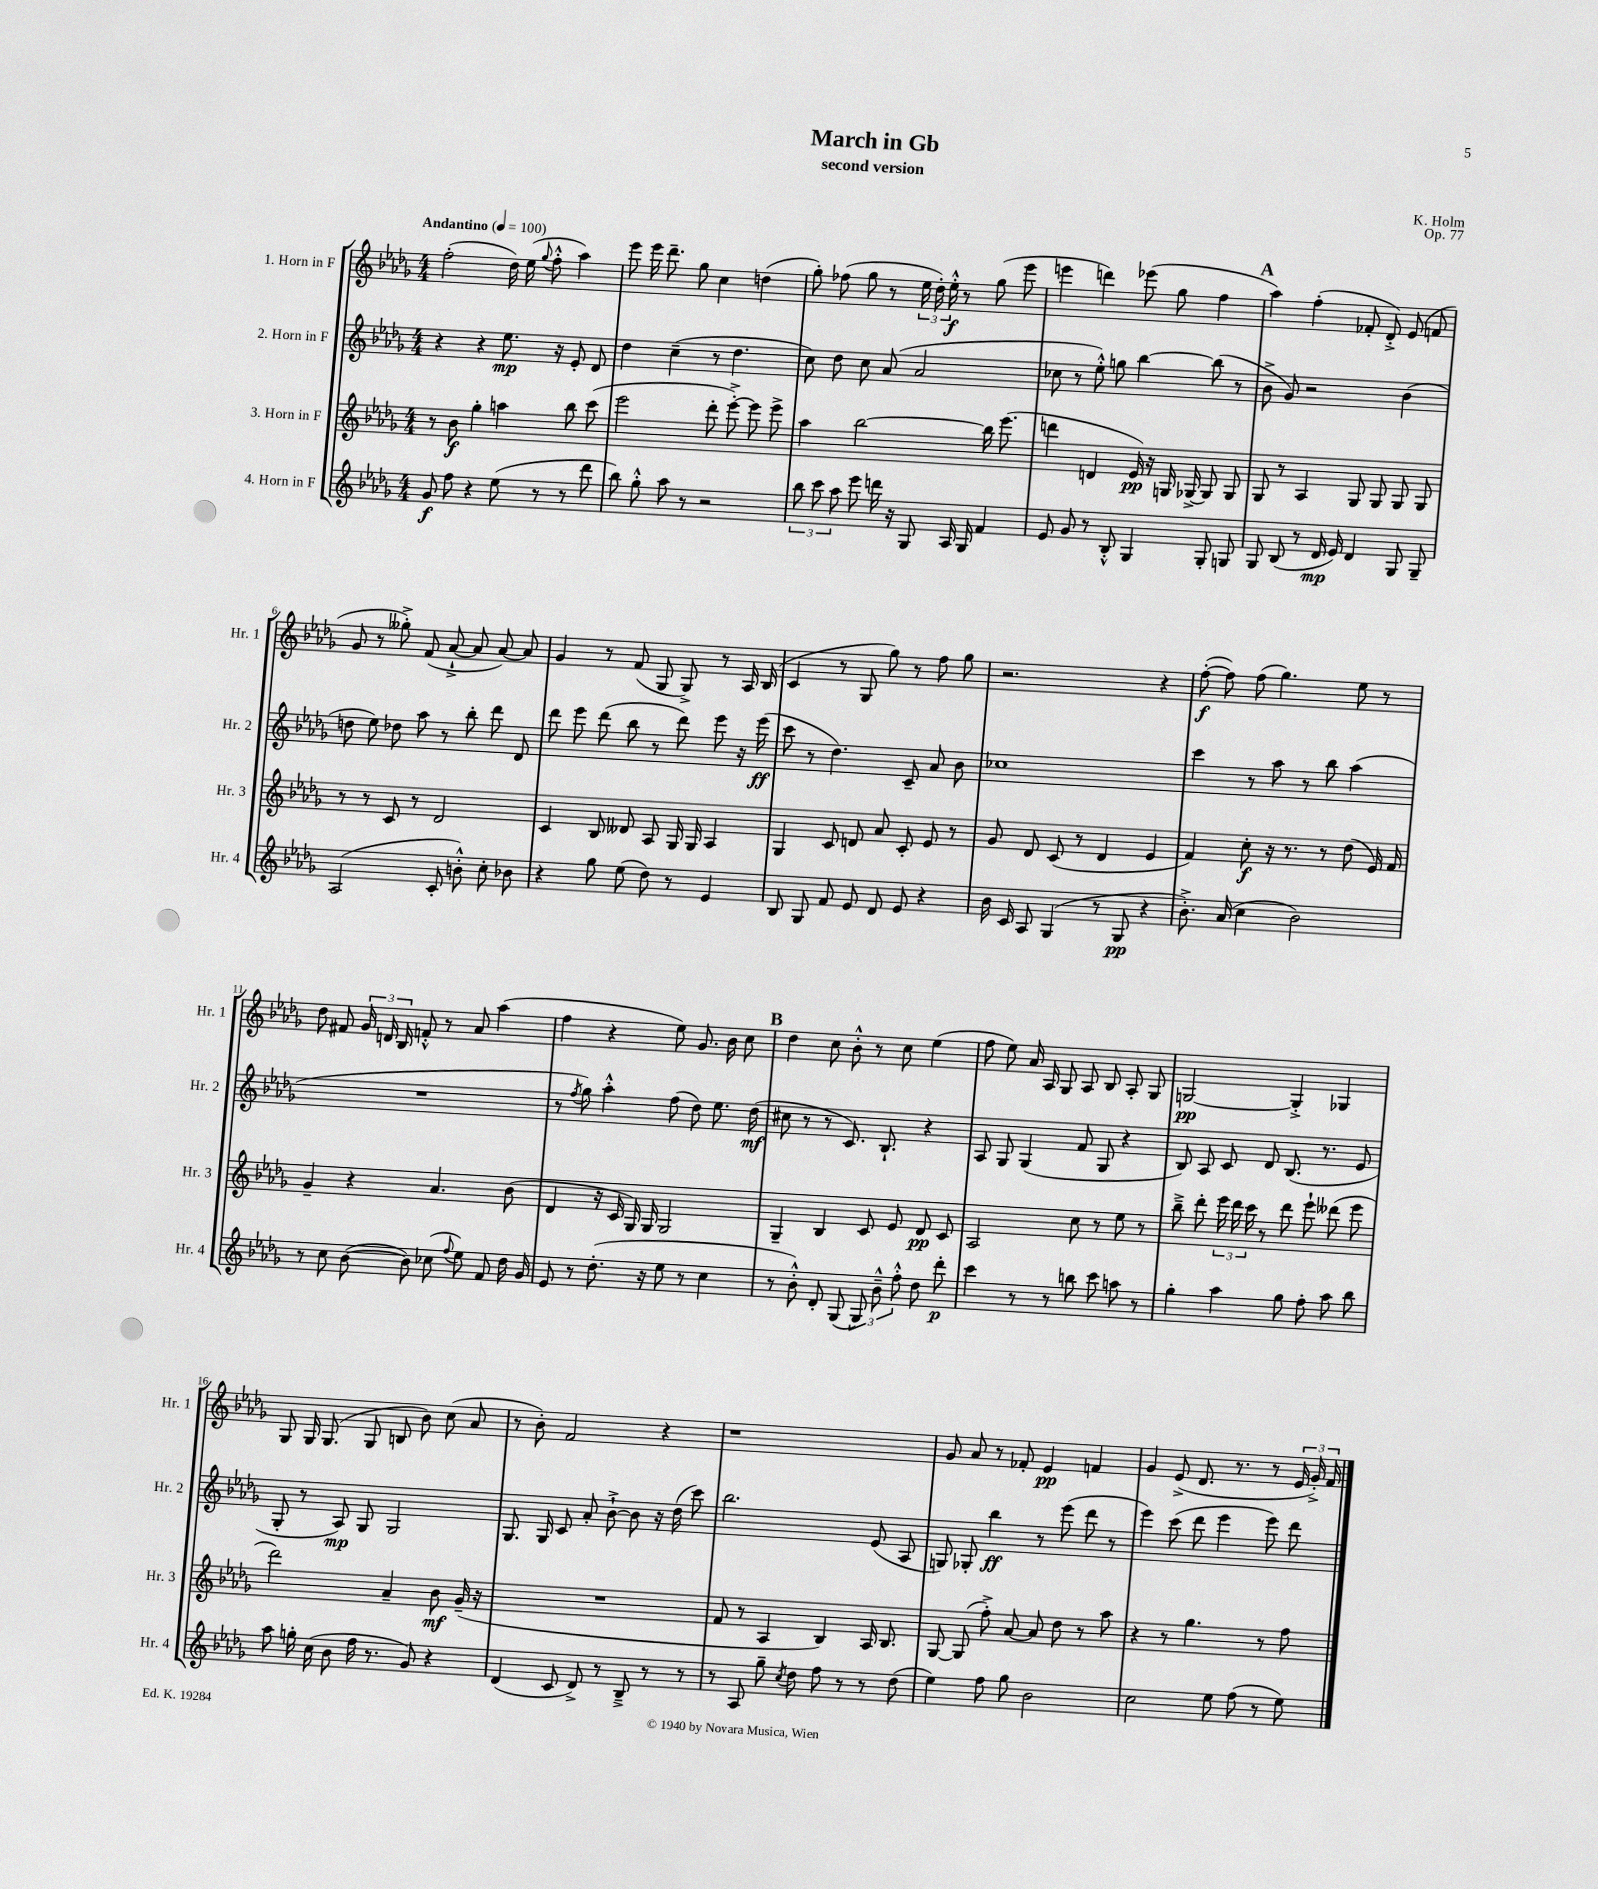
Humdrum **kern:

**kern	**dynam	**kern	**dynam	**kern	**dynam	**kern	**dynam
*part4	*part4	*part3	*part3	*part2	*part2	*part1	*part1
*staff4	*staff4	*staff3	*staff3	*staff2	*staff2	*staff1	*staff1
*I"4. Horn in F	*	*I"3. Horn in F	*	*I"2. Horn in F	*	*I"1. Horn in F	*
*I'Hr. 4	*	*I'Hr. 3	*	*I'Hr. 2	*	*I'Hr. 1	*
*clefG2	*	*clefG2	*	*clefG2	*	*clefG2	*
*k[b-e-a-d-g-]	*	*k[b-e-a-d-g-]	*	*k[b-e-a-d-g-]	*	*k[b-e-a-d-g-]	*
*M4/4	*	*M4/4	*	*M4/4	*	*M4/4	*
*MM100	*	*MM100	*	*MM100	*	*MM100	*
=1	=1	=1	=1	=1	=1	=1	=1
!	!	!	!	!	!	!LO:TX:a:B:t=Andantino	!
8g-/	f	8r	.	4r	.	(2ff'\	.
8ff\	.	8b-\	f	.	.	.	.
4r	.	4gg-'\	.	4r	.	.	.
(8ee-\	.	4aan\	.	8.ee-\	mp	16dd-\)	.
.	.	.	.	.	.	(16ee-\	.
.	.	.	.	.	.	8qqgg-/	.
8r	.	.	.	.	.	8ff'^^\	.
.	.	.	.	16r	.	.	.
8r	.	8bb-\	.	8e-'/	.	4aa-\)	.
8ddd-\	.	(8ccc\	.	8d-/	.	.	.
=2	=2	=2	=2	=2	=2	=2	=2
8bb-\)	.	2eee-\	.	4dd-\	.	8eee-\	.
8gg-'^^\	.	.	.	.	.	16eee-\	.
.	.	.	.	.	.	8.ddd-~\	.
8aa-\	.	.	.	(4cc~\	.	.	.
8r	.	.	.	.	.	8gg-\	.
2r	.	8ddd-'\	.	8r	.	4cc\	.
.	.	[8eee-'^\)	.	4.dd-\	.	.	.
.	.	8eee-\]	.	.	.	(4ddn\	.
.	.	8eee-^\	.	.	.	.	.
=3	=3	=3	=3	=3	=3	=3	=3
12bb-\	.	4aa-\	.	8cc\)	.	8gg-'\)	.
12ccc\	.	.	.	.	.	.	.
.	.	.	.	8dd-\	.	(8ff-X\	.
12aa-\	.	.	.	.	.	.	.
8eee-\	.	[2bb-\	.	8cc\	.	8gg-\	.
16dddn\	.	.	.	(8a-/	.	8r	.
16r	.	.	.	.	.	.	.
8G-/	.	.	.	2a-/	.	24ee-\	.
.	.	.	.	.	.	24dd-'\)	.
.	.	.	.	.	.	24ee-'^^\	f
16A-/	.	.	.	.	.	8r	.
16G-/	.	.	.	.	.	.	.
4f/	.	16bb-\]	.	.	.	(8gg-\	.
.	.	(8.eee-\	.	.	.	.	.
.	.	.	.	.	.	8eee-\	.
=4	=4	=4	=4	=4	=4	=4	=4
8e-/	.	4dddn\	.	8cc-X\	.	4eeen\	.
8g-/	.	.	.	8r	.	.	.
8r	.	4dn/	.	8ee-'^^\)	.	4dddn\)	.
8B-'^^/	.	.	.	8ggn\	.	.	.
4G-/	.	16e-/)	pp	[4bb-\	.	(8eee-X\	.
.	.	16r	.	.	.	.	.
.	.	16Gn/	.	.	.	8gg-\	.
.	.	[16G-X^/	.	.	.	.	.
8G-'/	.	8G-/]	.	(8bb-\]	.	4ff\	.
8Gn/	.	8G-/	.	8r	.	.	.
!!LO:REH:place=s1:t=A
=5	=5	=5	=5	=5	=5	=5	=5
8G-/	.	8G-/	.	8b-^\	.	4aa-\)	.
(8B-/	.	8r	.	8g-/)	.	.	.
8r	.	4A-/	.	2r	.	(4ff'\	.
16d-/	mp	.	.	.	.	.	.
16e-/)	.	.	.	.	.	.	.
4d-/	.	8G-/	.	.	.	8f-X'/	.
.	.	8G-/	.	.	.	8d-'^/)	.
8G-/	.	8G-/	.	(4b-\	.	(8e-/	.
8G-~/	.	8G-/	.	.	.	8fn/	.
!!LO:LB:g=z
=6	=6	=6	=6	=6	=6	=6	=6
(2A-/	.	8r	.	8ddn\	.	8g-/	.
.	.	8r	.	8ee-\)	.	8r	.
.	.	8c/	.	8dd-X\	.	8gg--X'^\)	.
.	.	8r	.	8aa-\	.	(8f/	.
8c'/	.	2d-/	.	8r	.	[8a-`^/	.
8bn'^^\)	.	.	.	8bb-'\	.	8a-/]	.
8cc'\	.	.	.	8ddd-\	.	[8a-/)	.
8b-X\	.	.	.	8d-/	.	8a-/]	.
=7	=7	=7	=7	=7	=7	=7	=7
4r	.	4c/	.	8ddd-\	.	4g-/	.
.	.	.	.	8eee-\	.	.	.
8gg-\	.	8B-/	.	(8ddd-\	.	8r	.
(8ee-\	.	8d--X/	.	8bb-\	.	(8f/	.
8dd-\)	.	8A-/	.	8r	.	8G-/	.
8r	.	16G-/	.	8ddd-\)	.	8G-^/)	.
.	.	16G-/	.	.	.	.	.
4e-/	.	4A-/	.	8eee-\	.	8r	.
.	.	.	.	16r	.	16A-/	.
.	.	.	.	(16eee-\	ff	(16B-/	.
=8	=8	=8	=8	=8	=8	=8	=8
8B-/	.	4G-/	.	8ccc\	.	4c/	.
8G-/	.	.	.	8r	.	.	.
8f/	.	8c/	.	4.dd-\)	.	8r	.
8e-/	.	8dn/	.	.	.	8G-/	.
8d-/	.	8a-/	.	.	.	8gg-\)	.
8e-/	.	8c'/	.	8c~/	.	8r	.
4r	.	8e-/	.	8a-/	.	8ff\	.
.	.	8r	.	8b-\	.	8gg-\	.
=9	=9	=9	=9	=9	=9	=9	=9
16b-\	.	8g-/	.	1cc-X	.	2.r	.
16c/	.	.	.	.	.	.	.
8A-/	.	8d-/	.	.	.	.	.
(4G-/	.	(8c/	.	.	.	.	.
.	.	8r	.	.	.	.	.
8r	.	4d-/	.	.	.	.	.
8G-/	pp	.	.	.	.	.	.
4r	.	4e-/	.	.	.	4r	.
=10	=10	=10	=10	=10	=10	=10	=10
8.b-'^\)	.	4f/)	.	4ccc\	.	([8ff'\	f
.	.	.	.	.	.	8ff\])	.
(16a-/	.	.	.	.	.	.	.
4cc\	.	8cc'\	f	8r	.	(8ff\	.
.	.	16r	.	8aa-\	.	4.gg-\)	.
.	.	8.r	.	.	.	.	.
2b-\)	.	.	.	8r	.	.	.
.	.	8r	.	8bb-\	.	.	.
.	.	(8dd-\	.	(4aa-\	.	8ee-\	.
.	.	16e-/)	.	.	.	8r	.
.	.	16f/	.	.	.	.	.
!!LO:LB:g=z
=11	=11	=11	=11	=11	=11	=11	=11
8r	.	4g-~/	.	1r	.	8dd-\	.
8cc\	.	.	.	.	.	8f#X/	.
([8b-\	.	4r	.	.	.	24g-/	.
.	.	.	.	.	.	24dn/	.
.	.	.	.	.	.	24B-/	.
8b-\])	.	.	.	.	.	8fn'^^/	.
(8cc-X\	.	4.a-/	.	.	.	8r	.
8qqff/	.	.	.	.	.	.	.
8ee-\)	.	.	.	.	.	8a-/	.
8f/	.	.	.	.	.	(4aa-\	.
16dd-\	.	(8b-\	.	.	.	.	.
16g-/	.	.	.	.	.	.	.
=12	=12	=12	=12	=12	=12	=12	=12
8e-/	.	4d-/	.	8r	.	4ff\	.
.	.	.	.	8qff/	.	.	.
8r	.	.	.	8gg-\)	.	.	.
(8.dd-'\	.	16r	.	4aa-'^^\	.	4r	.
.	.	16c/	.	.	.	.	.
.	.	16G-/)	.	.	.	.	.
16r	.	16G-/	.	.	.	.	.
8ee-\	.	2G-/	.	(8ff\	.	8ee-\)	.
8r	.	.	.	8dd-\)	.	8.g-/	.
4cc\	.	.	.	8.ee-\	.	.	.
.	.	.	.	.	.	16b-\	.
.	.	.	.	.	.	8cc\	.
.	.	.	.	(16dd-\	mf	.	.
!!LO:REH:place=s1:t=B
=13	=13	=13	=13	=13	=13	=13	=13
8r	.	4G-~/	.	8cc#X\	.	4dd-\	.
8b-'^^\)	.	.	.	8r	.	.	.
8d-'/	.	4B-/	.	8r	.	8cc\	.
(8G-/	.	.	.	8.c/)	.	8b-'^^\	.
12G-/)	.	8c/	.	.	.	8r	.
.	.	.	.	8.B-`/	.	.	.
12b-~^^\	.	.	.	.	.	.	.
.	.	8e-/	.	.	.	8cc\	.
12ff'^^\	.	.	.	.	.	.	.
8dd-\	.	8d-/	pp	4r	.	(4ee-\	.
8ddd-'\	p	8c/	.	.	.	.	.
=14	=14	=14	=14	=14	=14	=14	=14
4ccc\	.	2A-/	.	8A-/	.	8ff\	.
.	.	.	.	8G-/	.	8ee-\)	.
8r	.	.	.	(4G-/	.	16a-/	.
.	.	.	.	.	.	16A-/	.
8r	.	.	.	.	.	8G-/	.
8bbn\	.	8cc\	.	8f/	.	8A-/	.
8ccc\	.	8r	.	8G-/	.	8B-/	.
8aan\	.	8ee-\	.	4r	.	8A-'/	.
8r	.	8r	.	.	.	8G-/	.
=15	=15	=15	=15	=15	=15	=15	=15
4gg-'\	.	8bb-~^\	.	8B-/)	.	[2Gn/	pp
.	.	8ddd-'\	.	8A-/	.	.	.
4aa-\	.	24eee-\	.	8c/	.	.	.
.	.	24ddd-\	.	.	.	.	.
.	.	24ccc\	.	.	.	.	.
.	.	8r	.	8d-/	.	.	.
8gg-\	.	8ddd-\	.	(8.B-/	.	4G'^/]	.
8ff'\	.	8eee-`\	.	.	.	.	.
.	.	.	.	8.r	.	.	.
8aa-\	.	(8ddd--X\	.	.	.	4G-X/	.
8bb-\	.	8eee-\	.	8e-/	.	.	.
!!LO:LB:g=z
=16	=16	=16	=16	=16	=16	=16	=16
8aa-\	.	2ddd-\)	.	8G-'/	.	8G-/	.
16ggn'\	.	.	.	8r	.	16G-/	.
(16cc\	.	.	.	.	.	(8.G-/	.
8b-\	.	.	.	8A-/)	mp	.	.
16ff\	.	.	.	8G-/	.	8G-/	.
8.r	.	.	.	.	.	.	.
.	.	4a-~/	.	2G-/	.	8Bn/	.
8g-/)	.	.	.	.	.	8b-\)	.
4r	.	8b-\	mf	.	.	(8cc\	.
.	.	(16g-~/	.	.	.	8a-/	.
.	.	16r	.	.	.	.	.
=17	=17	=17	=17	=17	=17	=17	=17
(4d-/	.	1r	.	8.G-/	.	8r	.
.	.	.	.	.	.	8b-'\)	.
.	.	.	.	16G-/	.	.	.
8c/	.	.	.	8c/	.	2f/	.
8d-^/)	.	.	.	8a-'/	.	.	.
8r	.	.	.	[8b-`^\	.	.	.
8B-~^/	.	.	.	8b-\]	.	.	.
8r	.	.	.	16r	.	4r	.
.	.	.	.	(16dd-\	.	.	.
8r	.	.	.	8ccc\)	.	.	.
=18	=18	=18	=18	=18	=18	=18	=18
8r	.	8f/	.	2.bb-\	.	1r	.
8A-/	.	8r	.	.	.	.	.
8gg-~\	.	4A-/	.	.	.	.	.
8qcc/	.	.	.	.	.	.	.
8dd-\	.	.	.	.	.	.	.
8ff\	.	4B-/)	.	.	.	.	.
8r	.	.	.	.	.	.	.
8r	.	16A-/	.	(8e-/	.	.	.
.	.	8.B-/	.	.	.	.	.
(8dd-\	.	.	.	8A-/	.	.	.
=19	=19	=19	=19	=19	=19	=19	=19
4ee-\)	.	[8G-/	.	8Gn/)	.	8g-/	.
.	.	(8G-/]	.	8G-X'/	.	8a-/	.
8ff\	.	8ff'^\)	.	4bb-\	ff	8r	.
8gg-\	.	[8a-/	.	.	.	8f-X'/	.
2b-\	.	8a-/]	.	8r	.	4e-/	pp
.	.	8dd-\	.	(8eee-\	.	.	.
.	.	8r	.	8ddd-\	.	4fn/	.
.	.	8aa-\	.	8r	.	.	.
=20	=20	=20	=20	=20	=20	=20	=20
2cc\	.	4r	.	4eee-\)	.	4g-/	.
.	.	8r	.	(8ccc\	.	(8e-^/	.
.	.	4.gg-\	.	8ddd-\	.	8.d-/	.
8ee-\	.	.	.	4eee-\	.	.	.
.	.	.	.	.	.	8.r	.
(8ff\	.	.	.	.	.	.	.
8r	.	8r	.	8eee-\)	.	8r	.
8ee-\)	.	8ff\	.	8ddd-\	.	24e-/	.
.	.	.	.	.	.	24g-'^/)	.
.	.	.	.	.	.	24f/	.
==	==	==	==	==	==	==	==
*-	*-	*-	*-	*-	*-	*-	*-
